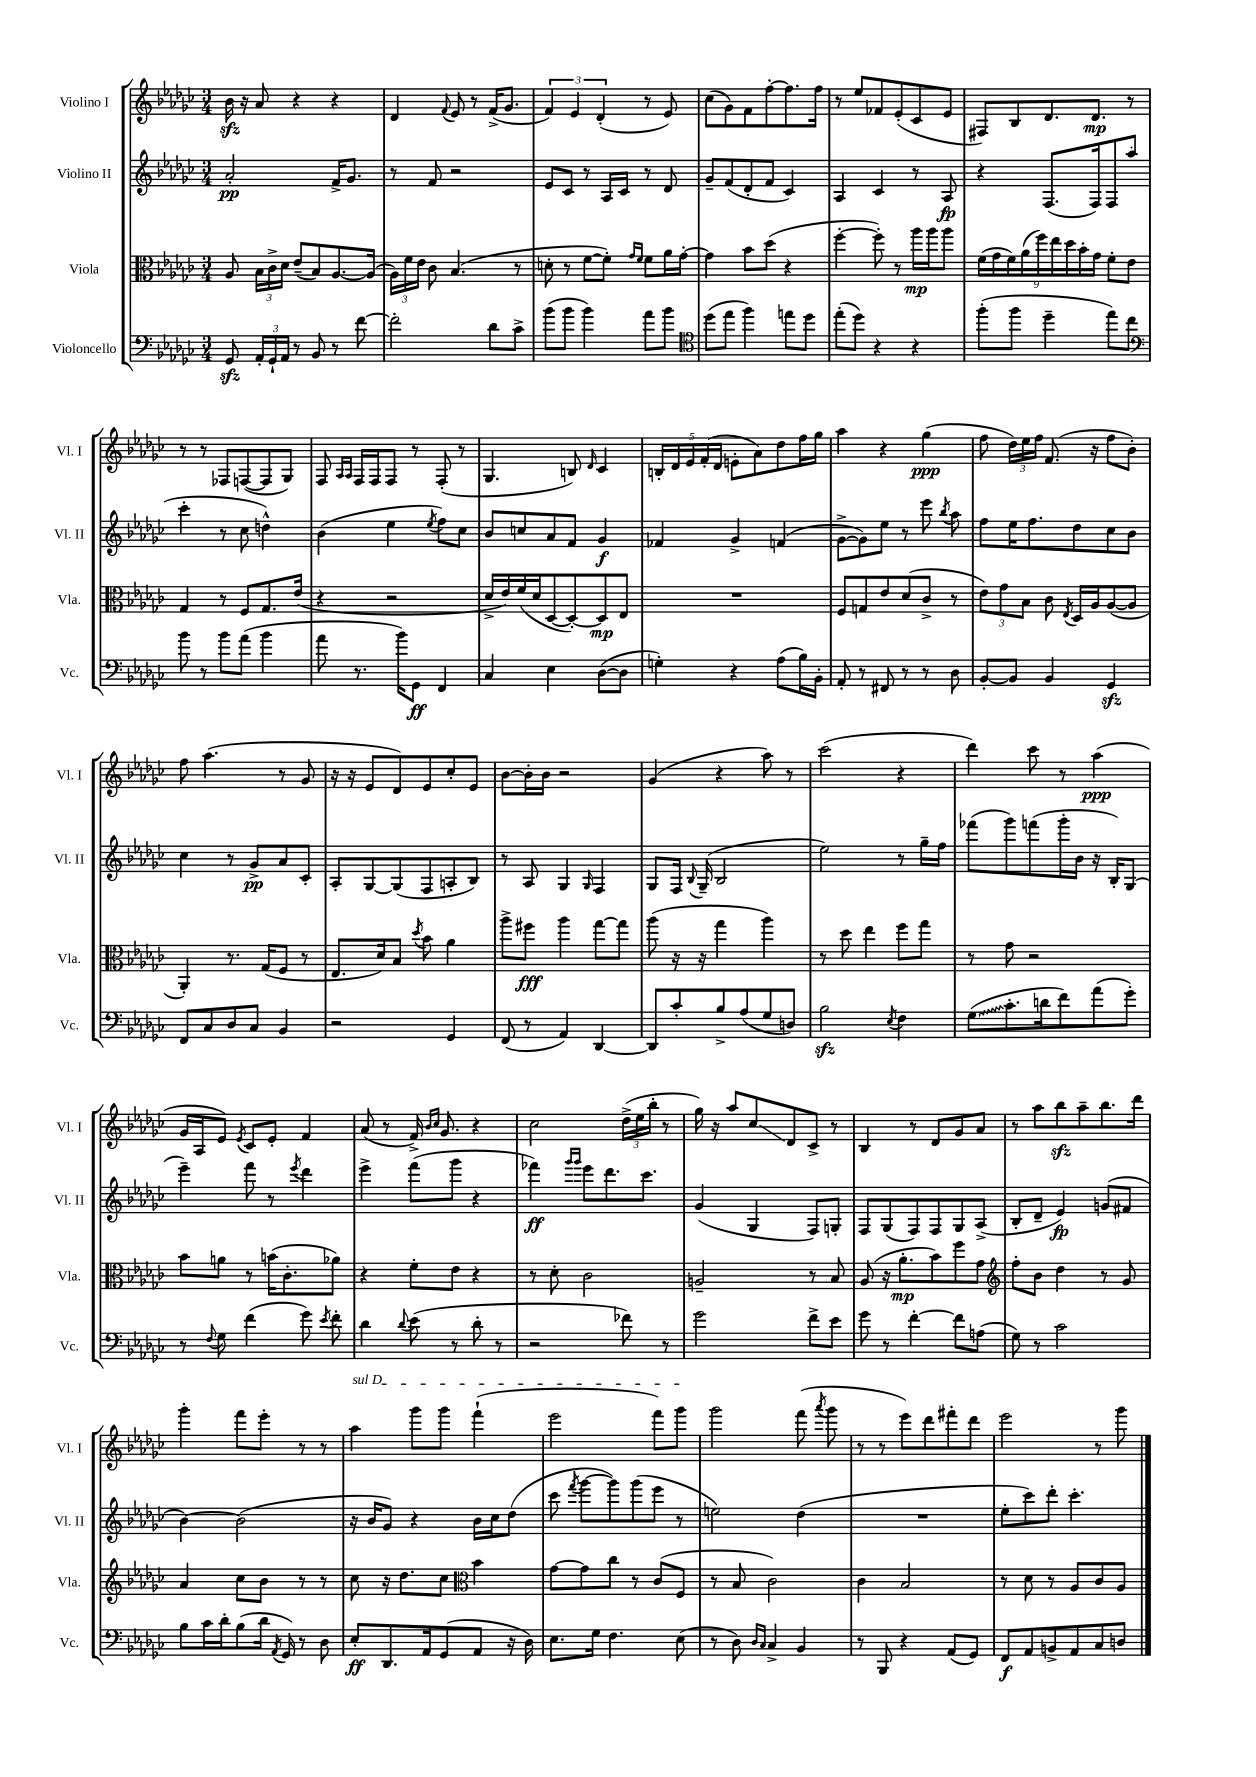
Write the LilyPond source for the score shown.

<<
\new StaffGroup <<
\new Staff = "s0" \with { instrumentName = "Violino I" shortInstrumentName = "Vl. I" } {
    \clef treble \key ges \major \numericTimeSignature \time 3/4
    \autoBeamOff bes'16\sfz r16 aes'8 r4 r4 |
    des'4 \appoggiatura { f'8 } ees'8 r8 f'16[->( ges'8.] |
    \tuplet 3/2 { f'4) ees'4 des'4-.( } r8 ees'8) |
    ces''8[( ges'8) f'8 f''8~-. f''8. f''16] |
    r8 ees''8[ fes'8 ees'8-.( ces'8 ees'8] |
    fis8[) bes8 des'8. des'8.]\mp r8 |
    r8 r8 fes8[ f8~( f8 ges8]) |
    f8 \grace { aes16[ aes16] } f16[ f16 f8] r8 f8-.( r8 |
    ges4. b8) \grace { des'16 } ces'4 |
    \tuplet 5/4 { b16[-. des'16 ees'16 f'16-.( des'16] } e'8[-. aes'8) des''8 f''16 ges''16] |
    aes''4 r4 ges''4\ppp( |
    f''8 \tuplet 3/2 { des''16[) ees''16 f''16] } f'8.( r16 f''8[ bes'8]-.) |
    f''8 aes''4.( r8 ges'8 |
    r16 r16 ees'8[ des'8) ees'8 ces''8-. ees'8] |
    bes'8[~ bes'16-. bes'16] r2 |
    ges'4( r4 aes''8) r8 |
    ces'''2( r4 |
    des'''4) ces'''8 r8 aes''4\ppp( |
    ges'16[ aes16 ees'8]) \acciaccatura { ees'8 } ces'8[ ees'8]-. f'4 |
    aes'8( r8 f'16->) \grace { bes'16[ ces''16] } ges'8. r4 |
    ces''2 \tuplet 3/2 { des''16[->( ees''16 bes''16]-. } r8 |
    ges''16) r16 aes''8[ ces''8\glissando des'8 ces'8]-> r8 |
    bes4 r8 des'8[ ges'8 aes'8] |
    r8 aes''8[ bes''8\sfz aes''8-- bes''8. des'''16] |
    ges'''4-. f'''8[ ees'''8]-. r8 r8 |
    \once \override TextSpanner.bound-details.left.text = \markup { \italic "sul D" } aes''4\startTextSpan ges'''8[ ges'''8] f'''4-!( |
    ees'''2 f'''8[) ges'''8]\stopTextSpan |
    ges'''2 f'''8( \acciaccatura { aes'''8 } ges'''8 |
    r8 r8 ees'''8[) des'''8 fis'''8-. des'''8] |
    ees'''2 r8 ges'''8 \bar "|." |
}
\new Staff = "s1" \with { instrumentName = "Violino II" shortInstrumentName = "Vl. II" } {
    \clef treble \key ges \major \numericTimeSignature \time 3/4
    \autoBeamOff aes'2-.\pp f'16[-> ges'8.] |
    r8 f'8 r2 |
    ees'8[ ces'8] r8 aes16[ ces'16] r8 des'8 |
    ges'8[-- f'8( des'8-. f'8] ces'4) |
    aes4 ces'4 r8 aes8\fp |
    r4 f8.[( f16) f8 aes''8]( |
    ces'''4-. r8 ces''8 d''4-^) |
    bes'4( ees''4 \acciaccatura { ees''8 } f''8[) ces''8] |
    bes'8[ c''8 aes'8 f'8] ges'4\f |
    fes'4 ges'4-> f'4( |
    ges'8[~-> ges'8) ees''8] r8 ees'''8 \acciaccatura { bes''8 } aes''8 |
    f''8[ ees''16 f''8. des''8 ces''8 bes'8] |
    ces''4 r8 ges'8[->\pp aes'8 ces'8]-. |
    aes8[-. ges8~ ges8( f8 a8-. bes8]) |
    r8 aes8 ges4 \grace { ges16 } f4 |
    ges8[ f16] \appoggiatura { bes8 } ges16--( bes2 |
    ees''2) r8 ges''16[-- f''16] |
    fes'''8[( ges'''8) f'''8( ges'''16-. bes'16] r16 bes16[-.) ges8]( |
    ees'''4--) f'''8 r8 \acciaccatura { ees'''8 } des'''4 |
    ees'''4-> f'''8[( ges'''8] r4 |
    fes'''4\ff) \grace { ges'''16[ ges'''16] } ees'''8[ des'''8. ces'''8.] |
    ges'4( ges4 f8[) g8]-. |
    f8[ ges8( f8) f8 ges8 aes8]->( |
    bes8[-. des'8]-- ees'4\fp) g'8[( fis'8] |
    bes'4~) bes'2( |
    r16 bes'16[ ges'8]) r4 bes'16[ ces''16 des''8]( |
    ces'''8 \acciaccatura { f'''8 } ges'''8[~ ges'''8) ges'''8( ees'''8] r8 |
    e''2) des''4( |
    R2. |
    ees''8[-. ces'''8) des'''8]-. ces'''4.-. \bar "|." |
}
\new Staff = "s2" \with { instrumentName = "Viola" shortInstrumentName = "Vla." } {
    \clef alto \key ges \major \numericTimeSignature \time 3/4
    \autoBeamOff aes8 \tuplet 3/2 { bes16[ ces'16-> des'16] } ees'8[--( bes8) aes8.~ aes16]( |
    \tuplet 3/2 { aes16[) f'16 ees'16] } ces'8 bes4.( r8 |
    d'8-. r8 f'8[~ f'8]-.) \grace { ges'16[ f'16] } f'8[ aes'16 ges'16]~-. |
    ges'4 bes'8[ des''8]( r4 |
    f''4~-. f''8-.) r8 aes''16[\mp aes''16 aes''8] |
    \tuplet 9/8 { f'16[( ges'16 f'16) aes'16( f''16) ees''16 des''16 bes'16-. ges'16] } f'8[-. ees'8] |
    ges4 r8 f8[ ges8. ees'16]( |
    r4 r2 |
    des'16[-> ees'16) f'16( des'16 des8~ des8~-.) des8\mp ees8] |
    R2. |
    f8[ g8 ees'8 des'8( ces'8]-> r8 |
    \tuplet 3/2 { ees'8[) ges'8 bes8] } ces'8 \acciaccatura { ees8 } des16[ aes16 aes8~( aes8] |
    aes,4-.) r8. ges16[( f8] r8 |
    ees8.[ des'16) bes8] \acciaccatura { des''8 } bes'8 aes'4 |
    aes''8[-> fis''8]\fff aes''4 ges''8[~ ges''8] |
    aes''8( r16 r16 ges''4 aes''4) |
    r8 des''8 ees''4 f''8[ ges''8] |
    r8 ges'8 r2 |
    bes'8[ a'8] r8 b'16[( ces'8.-. aes'8]) |
    r4 f'8[-. ees'8] r4 |
    r8 des'8-. ces'2 |
    a2-- r8 bes8 |
    aes8( r16 aes'8.[-.\mp bes'8) f''8 ges'8] |
    \clef treble f''8[-. bes'8] des''4 r8 ges'8 |
    aes'4 ces''8[ bes'8] r8 r8 |
    ces''8 r16 des''8.[ ces''8] \clef alto bes'4 |
    ges'8[~ ges'8 ces''8] r8 ces'8[( f8] |
    r8 bes8 ces'2) |
    ces'4 bes2 |
    r8 des'8 r8 aes8[ ces'8 aes8] \bar "|." |
}
\new Staff = "s3" \with { instrumentName = "Violoncello" shortInstrumentName = "Vc." } {
    \clef bass \key ges \major \numericTimeSignature \time 3/4
    \autoBeamOff ges,8\sfz \tuplet 3/2 { aes,16[-. ges,16-! aes,16] } r8 bes,8 r8 f'8~ |
    f'2-. des'8[ ces'8]-> |
    bes'8[( bes'8] bes'4) aes'8[ bes'8] |
    \clef tenor des''8[( ees''8] f''4) e''8[ des''8] |
    ees''8[-.( des''8]) r4 r4 |
    f''8[-.( f''8] des''4-- ees''8[) ces''8] |
    \clef bass bes'8 r8 bes'8[ aes'8]( bes'4 |
    aes'8 r8. bes'16[) ges,8]\ff f,4 |
    ces4 ees4 des8[~( des8] |
    g4-.) r4 aes8[( bes16) bes,16]-. |
    aes,8-. r8 fis,8 r8 r8 des8 |
    bes,8[~-. bes,8] bes,4 ges,4\sfz |
    f,8[ ces8 des8 ces8] bes,4 |
    r2 ges,4 |
    f,8( r8 aes,4) des,4~ |
    des,8[ ces'8-. bes8-> aes8( ges8 d8]) |
    bes2\sfz \acciaccatura { ees8 } f4 |
    \once \override Glissando.style = #'zigzag ges8[\glissando( ces'8.-. d'16 f'8) aes'8( ges'8]-.) |
    r8 \appoggiatura { f8 } ges8 f'4( ges'8) \acciaccatura { ees'8 } f'8-. |
    des'4 \appoggiatura { des'8 } ees'8( r8 des'8-. r8 |
    r2 fes'8) r8 |
    ges'2 f'8[-> ees'8] |
    ges'8 r8 f'4~-. f'8[ a8]( |
    ges8) r8 ces'2 |
    bes8[ ces'16 des'16-. bes8( des'16] \acciaccatura { aes,8 } ges,16) r8 des8 |
    ees8[-.\ff des,8. aes,16 ges,8( aes,8] r16 des16) |
    ees8.[ ges16] f4. ees8( |
    r8 des8) \grace { des16[ ces16] } ces4-> bes,4 |
    r8 bes,,8 r4 aes,8[( ges,8]) |
    f,8[\f aes,8 b,8-> aes,8 ces8 d8] \bar "|." |
}
>>
>>
\layout { \context { \Score \remove "Bar_number_engraver" } }
